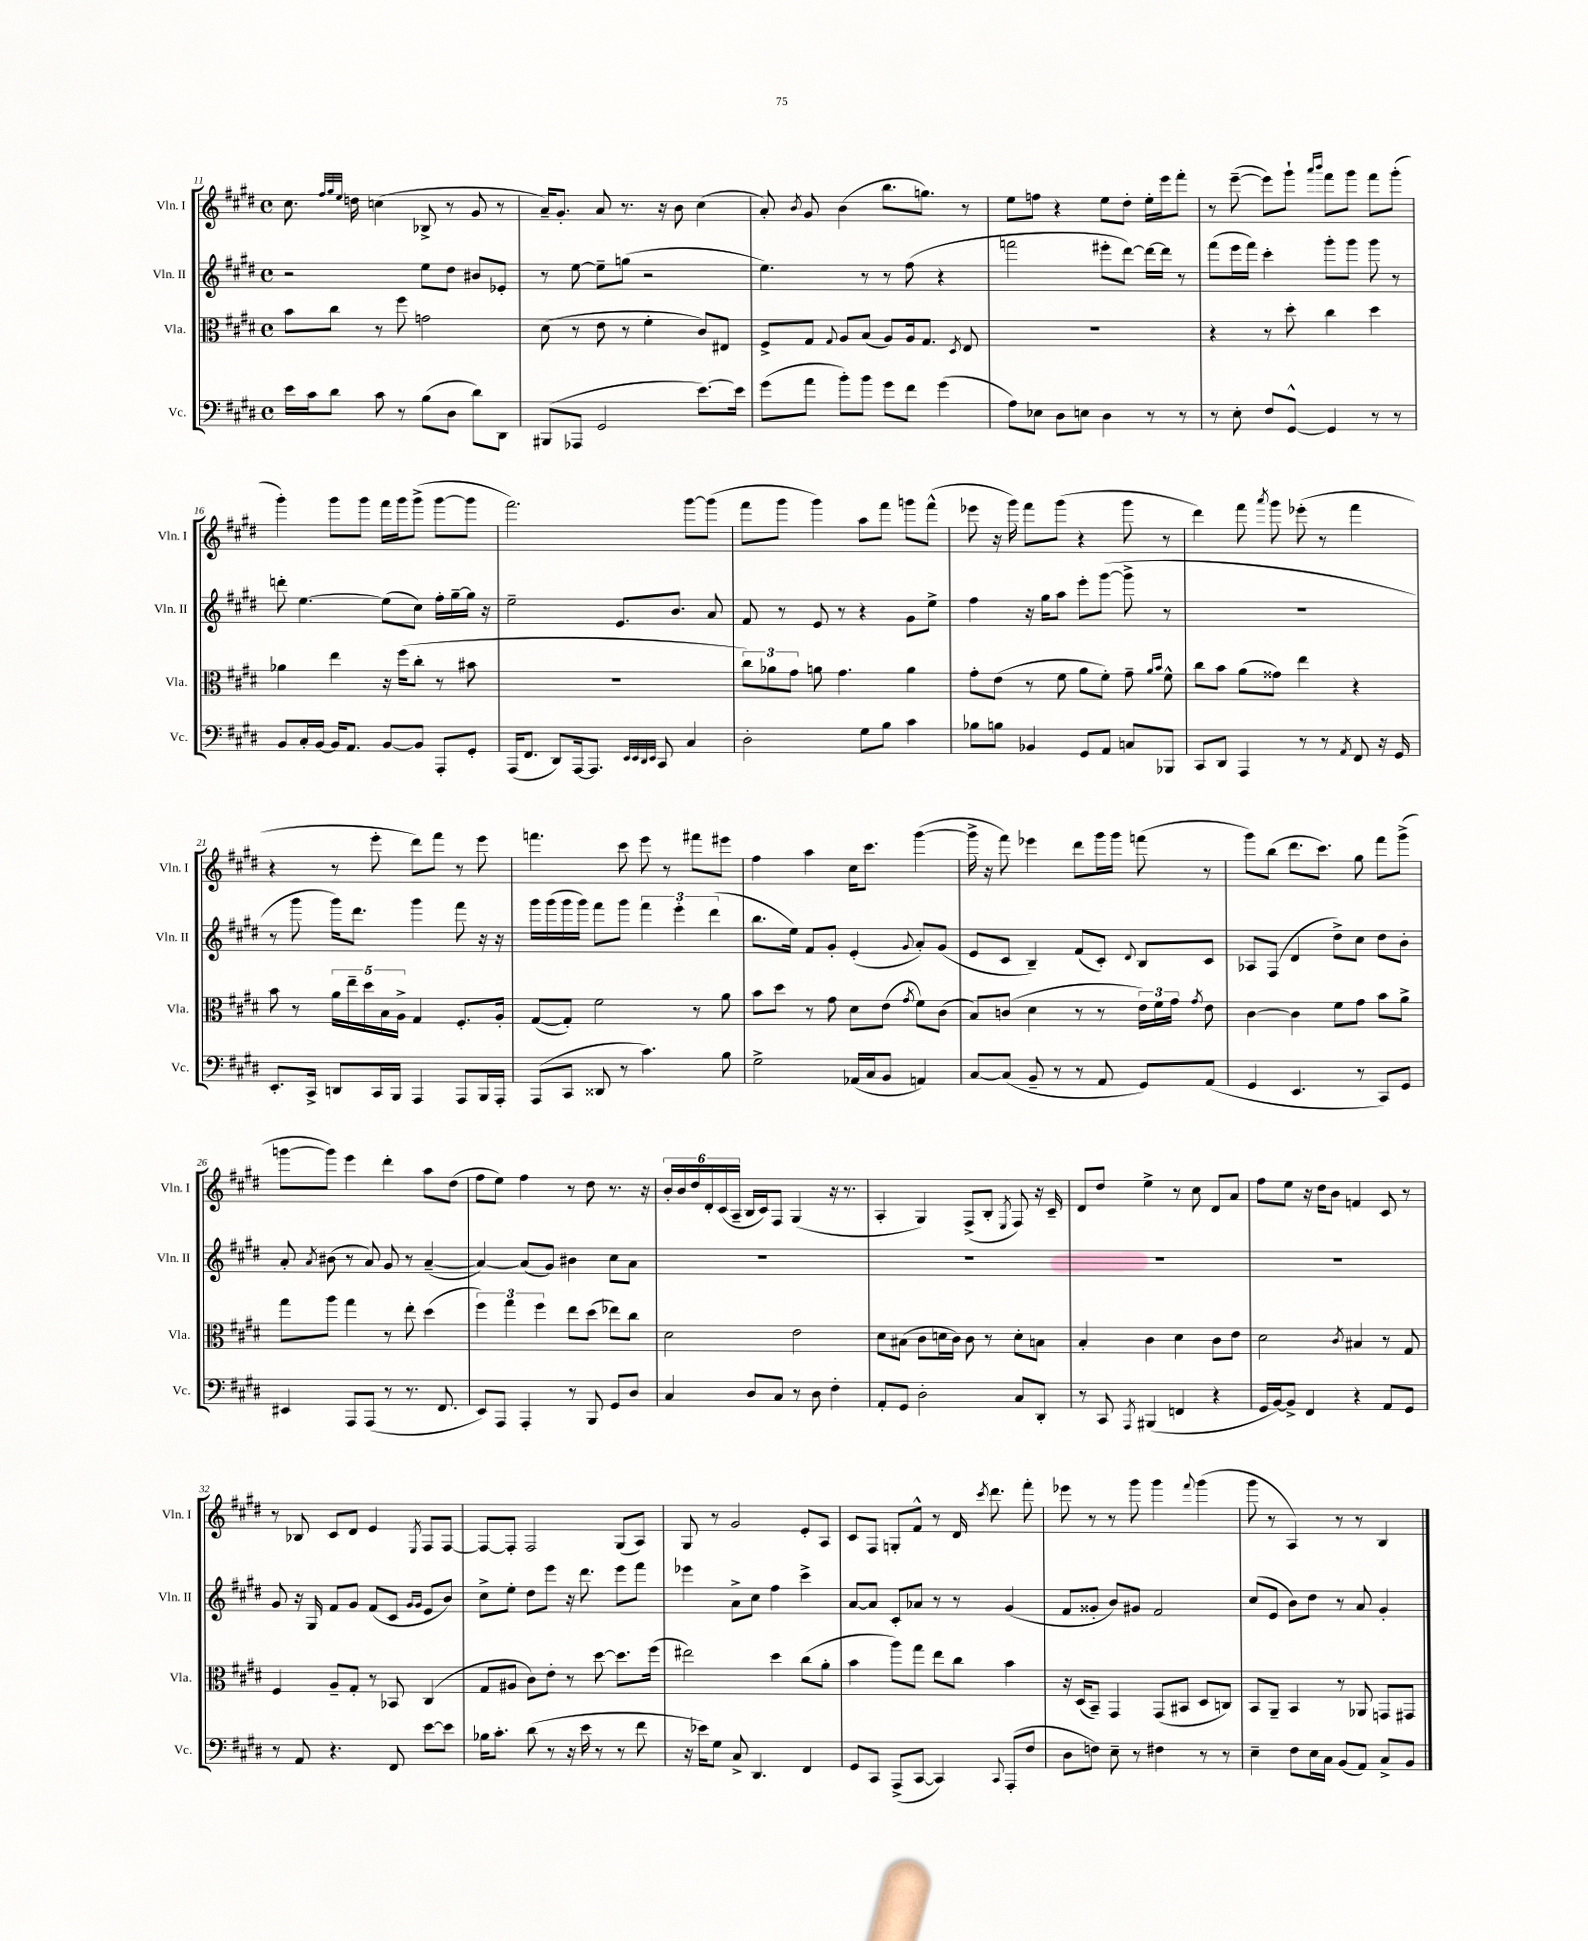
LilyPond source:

<<
\new StaffGroup <<
\new Staff = "s0" \with { instrumentName = "Vln. I" shortInstrumentName = "Vln. I" } {
    \clef treble \key e \major \defaultTimeSignature \time 4/4
    \autoBeamOff cis''8. \grace { fis''32[ gis''32 e''32] } d''16 c''4( bes8-> r8 gis'8 r8 |
    a'16[--) gis'8.]-. a'8 r8. r16 b'8 cis''4( |
    a'8-.) \acciaccatura { b'8 } gis'8 b'4( b''8.[ g''8.]) r8 |
    e''8[ f''8] r4 e''8[ dis''8]-. e''16[-. e'''16 fis'''8]-. |
    r8 e'''8~--( e'''8[) gis'''8]-! \grace { a'''16[ b'''16] } fis'''8[ gis'''8] fis'''8[ gis'''8]-.( |
    gis'''4-.) gis'''8[ gis'''8] fis'''16[ gis'''16 gis'''8]->( gis'''8[~ gis'''8] |
    fis'''2.) gis'''8[~ gis'''8]( |
    fis'''8[ gis'''8] gis'''4) a''8[ fis'''8] g'''8[ fis'''8]-^( |
    ees'''8 r16 gis'''16) fis'''8[ gis'''8]( r4 gis'''8 r8 |
    dis'''4) fis'''8 \acciaccatura { a'''8 } gis'''8 ees'''8-.( r8 fis'''4 |
    r4 r8 e'''8-. dis'''8[) fis'''8] r8 e'''8 |
    f'''4. cis'''8 e'''8 r8 fis'''8[ eis'''8] |
    fis''4 a''4 cis''16[ cis'''8.] gis'''4~( |
    gis'''16-> r16 fis'''8) ees'''4 dis'''8[ gis'''16 gis'''16] f'''8( r8 |
    gis'''8[) b''8]( dis'''8.[ cis'''8.]) gis''8 fis'''8[ gis'''8]->( |
    g'''8[~ g'''8]) e'''4 dis'''4-. a''8[ dis''8]( |
    fis''8[ e''8]) fis''4 r8 dis''8 r8. r16 |
    \tuplet 6/4 { b'16[-. b'16 dis''16 dis'16-. cis'16( a16]-- } b16[ cis'16) fis8] gis4( r16 r8. |
    a4-. gis4) fis8[->( b8]-. \acciaccatura { e8 } fis8) r16 cis'16-- |
    dis'8[ dis''8] e''4-> r8 cis''8 dis'8[ a'8] |
    fis''8[ e''8] r16 dis''16[ b'8] f'4 cis'8 r8 |
    r8 bes8 cis'8[ dis'8] e'4 \acciaccatura { e8 } fis8[ fis8]~ |
    fis8[~ fis8]-. fis2 gis8[( a8]) |
    gis8 r8 gis'2 e'8[-. a8] |
    cis'8[ fis8] g8[-. fis'8]-^ r8 dis'16 \acciaccatura { cis'''8 } dis'''8. fis'''8-. |
    ees'''8 r8 r8 gis'''8 gis'''4 \appoggiatura { fis'''8 } gis'''4( |
    gis'''8 r8 a4) r8 r8 b4 \bar "|." |
}
\new Staff = "s1" \with { instrumentName = "Vln. II" shortInstrumentName = "Vln. II" } {
    \clef treble \key e \major \defaultTimeSignature \time 4/4
    \autoBeamOff r2 e''8[ dis''8] bis'8[ ees'8]-. |
    r8 e''8~ e''8[-- g''8]( r2 |
    e''4.) r8 r8 fis''8( r4 |
    f'''2 eis'''8[-. dis'''8]~) dis'''16[~ dis'''16] r8 |
    fis'''8[( e'''16 fis'''16]) cis'''4-. gis'''8[-. gis'''8] gis'''8 r8 |
    d'''8-. e''4.~ e''8[( cis''8]) fis''16[-. gis''16~-- gis''16] r16 |
    e''2-- e'8.[ b'8.] a'8 |
    fis'8 r8 e'8 r8 r4 gis'8[ e''8]-> |
    fis''4 r16 gis''16[ a''8] e'''8[-. gis'''8]~( gis'''8-> r8 |
    R1 |
    r8 gis'''8 gis'''16[) dis'''8.] gis'''4 fis'''8 r16 r16 |
    gis'''16[ gis'''16( gis'''16 gis'''16]) fis'''8[ gis'''8] \tuplet 3/2 { fis'''4 e'''4-. dis'''4( } |
    b''8.[ e''16]) fis'8[ gis'8]-. e'4-.( \appoggiatura { gis'8 } a'8[-.) gis'8]( |
    e'8[ cis'8] b4--) fis'8[( cis'8]-.) \appoggiatura { dis'8 } b8[ cis'8] |
    aes8[ fis8]( dis'4 dis''8[->) cis''8] dis''8[ b'8]-. |
    a'8-. \acciaccatura { a'8 } bis'8( r8 a'8) gis'8 r8 a'4~--( |
    a'4~) a'8[( gis'8]) bis'4 cis''8[ a'8] |
    R1 |
    R1 |
    R1 |
    R1 |
    gis'8 r16 gis16 fis'8[ gis'8] fis'8[( cis'8] \grace { gis'16[ gis'16] } e'8[ b'8]) |
    cis''8[-> e''8]-. dis''8[ e'''8] r16 dis'''8. e'''8[ fis'''8] |
    ees'''4 a'8[-> cis''8] fis''4 cis'''4-> |
    a'8[~ a'8] cis'8[-. aes'8] r8 r8 gis'4( |
    fis'8[ gisis'8]-. b'8[) gis'8] fis'2 |
    cis''8[( e'8] b'8[) dis''8] r8 a'8 gis'4-. \bar "|." |
}
\new Staff = "s2" \with { instrumentName = "Vla." shortInstrumentName = "Vla." } {
    \clef alto \key e \major \defaultTimeSignature \time 4/4
    \autoBeamOff b'8[ cis''8] r8 fis''8 g'2 |
    dis'8( r8 e'8 r8 fis'4-. cis'8[) eis8] |
    fis8[-> gis8] \appoggiatura { gis8 } a8[ b8]( a8[) a16 gis8.] \acciaccatura { dis8 } e8 |
    R1 |
    r4 r8 dis''8-. cis''4 dis''4 |
    aes'4 e''4 r16 fis''16[( cis''8]-. r8 bis'8 |
    R1 |
    \tuplet 3/2 { cis''8[) aes'8 gis'8] } a'8 gis'4. a'4 |
    gis'8[-. e'8]( r8 fis'8 a'8[ fis'8]-.) gis'8-- \grace { a'16[ b'16] } fis'8-^ |
    cis''8[ b'8] a'8[( gisis'8]) e''4 r4 |
    b'8 r8 \tuplet 5/4 { a'16[ e''16-- dis''16 b16 a16]-> } gis4 fis8.[-. a16]-. |
    gis8[~( gis8]-.) fis'2 r8 a'8 |
    b'8[ dis''8] r8 gis'8 dis'8[ e'8]( \acciaccatura { gis'8 } fis'8[) cis'8]( |
    b8[) c'8]( dis'4 r8 r8 \tuplet 3/2 { e'16[) fis'16 gis'16] } \acciaccatura { gis'8 } e'8 |
    cis'4~ cis'4 fis'8[ gis'8] b'8[ a'8]-> |
    gis''8[ a''8] gis''4 r8 e''8-. dis''4( |
    \tuplet 3/2 { fis''4) gis''4 fis''4 } e''8[ dis''8]( ees''8[) cis''8] |
    dis'2 e'2 |
    dis'8[ bis8]( cis'8[ d'16 cis'16]) cis'8 r8 d'8[-. b8] |
    b4-. cis'4 dis'4 cis'8[ e'8] |
    dis'2 \acciaccatura { cis'8 } bis4 r8 gis8 |
    fis4 a8[-- gis8]-. r8 bes,8 cis4( |
    gis8[ ais8] cis'8[) e'8]-. r8 dis''8~ dis''8.[ fis''16]( |
    eis''2) dis''4 cis''8[( a'8]-. |
    b'4 a''8[) gis''8] e''8[ cis''8] b'4 |
    r16 dis16[( b,8]--) gis,4 gis,8[( bis,8] dis8[ c8]) |
    b,8[ a,8]-- b,4 r8 aes,8 g,8[ gis,8] \bar "|." |
}
\new Staff = "s3" \with { instrumentName = "Vc." shortInstrumentName = "Vc." } {
    \clef bass \key e \major \defaultTimeSignature \time 4/4
    \autoBeamOff e'16[ cis'16 dis'8] cis'8 r8 b8[( dis8] dis'8[) dis,8] |
    bis,,8[( aes,,8] gis,2 e'8.[~) e'16] |
    gis'8[( a'8] b'8[-.) b'8] gis'8[ fis'8] gis'4( |
    a8[) ees8] dis8[ e8] dis4 r8 r8 |
    r8 e8-. fis8[ gis,8]~-^ gis,4 r8 r8 |
    b,8[ cis16-. b,16]~ b,16[ a,8.] b,8[~ b,8] a,,8[-. gis,8]-. |
    a,,16[( fis,8.] dis,8[) a,,16~ a,,8.] \grace { e,32[ e,32 dis,32 e,32] } cis,8 cis4 |
    dis2-. gis8[ b8] cis'4 |
    bes8[ b8] bes,4 gis,8[ a,8] c8[ bes,,8] |
    cis,8[ dis,8] a,,4 r8 r8 \acciaccatura { a,8 } fis,8 r16 gis,16 |
    e,8.[-. cis,16]-> d,8[ cis,16 b,,16] a,,4 a,,8[ b,,16 a,,16]-. |
    a,,8[( cis,8] disis,8 r8 cis'4.) b8 |
    gis2-> aes,16[( cis16 b,8] a,4) |
    cis8[~ cis8]( b,8-- r8 r8 a,8 gis,8[) a,8]( |
    gis,4 e,4. r8 cis,8[) gis,8] |
    eis,4 a,,8[ a,,8]( r8 r8. fis,8. |
    e,8[) a,,8] a,,4-. r8 b,,8 gis,8[ dis8] |
    cis4 dis8[ cis8] r8 dis8 fis4-. |
    a,8[-. gis,8] dis2-. cis8[ dis,8]-. |
    r8 cis,8 \acciaccatura { a,,8 } bis,,4( f,4 r4 |
    gis,16[ b,16~) b,8]-> fis,4 r4 a,8[ gis,8] |
    r8 a,8 r4. fis,8 e'8[~ e'8] |
    bes16[ cis'8.]-. dis'8( r8 r16 e'16 r8 r8 fis'8 |
    r16 ees'16[) gis8] cis8-> dis,4. fis,4 |
    gis,8[ cis,8] a,,8[->( cis,8]~ cis,4) \appoggiatura { cis,8 } a,,8[-.( fis8] |
    dis8[ f8]) e8-- r8 fis4 r8 r8 |
    e4-- fis8[ e16 cis16] b,8[( a,8]) cis8[-> b,8] \bar "|." |
}
>>
>>
\layout { \context { \Score currentBarNumber = #11 } }
